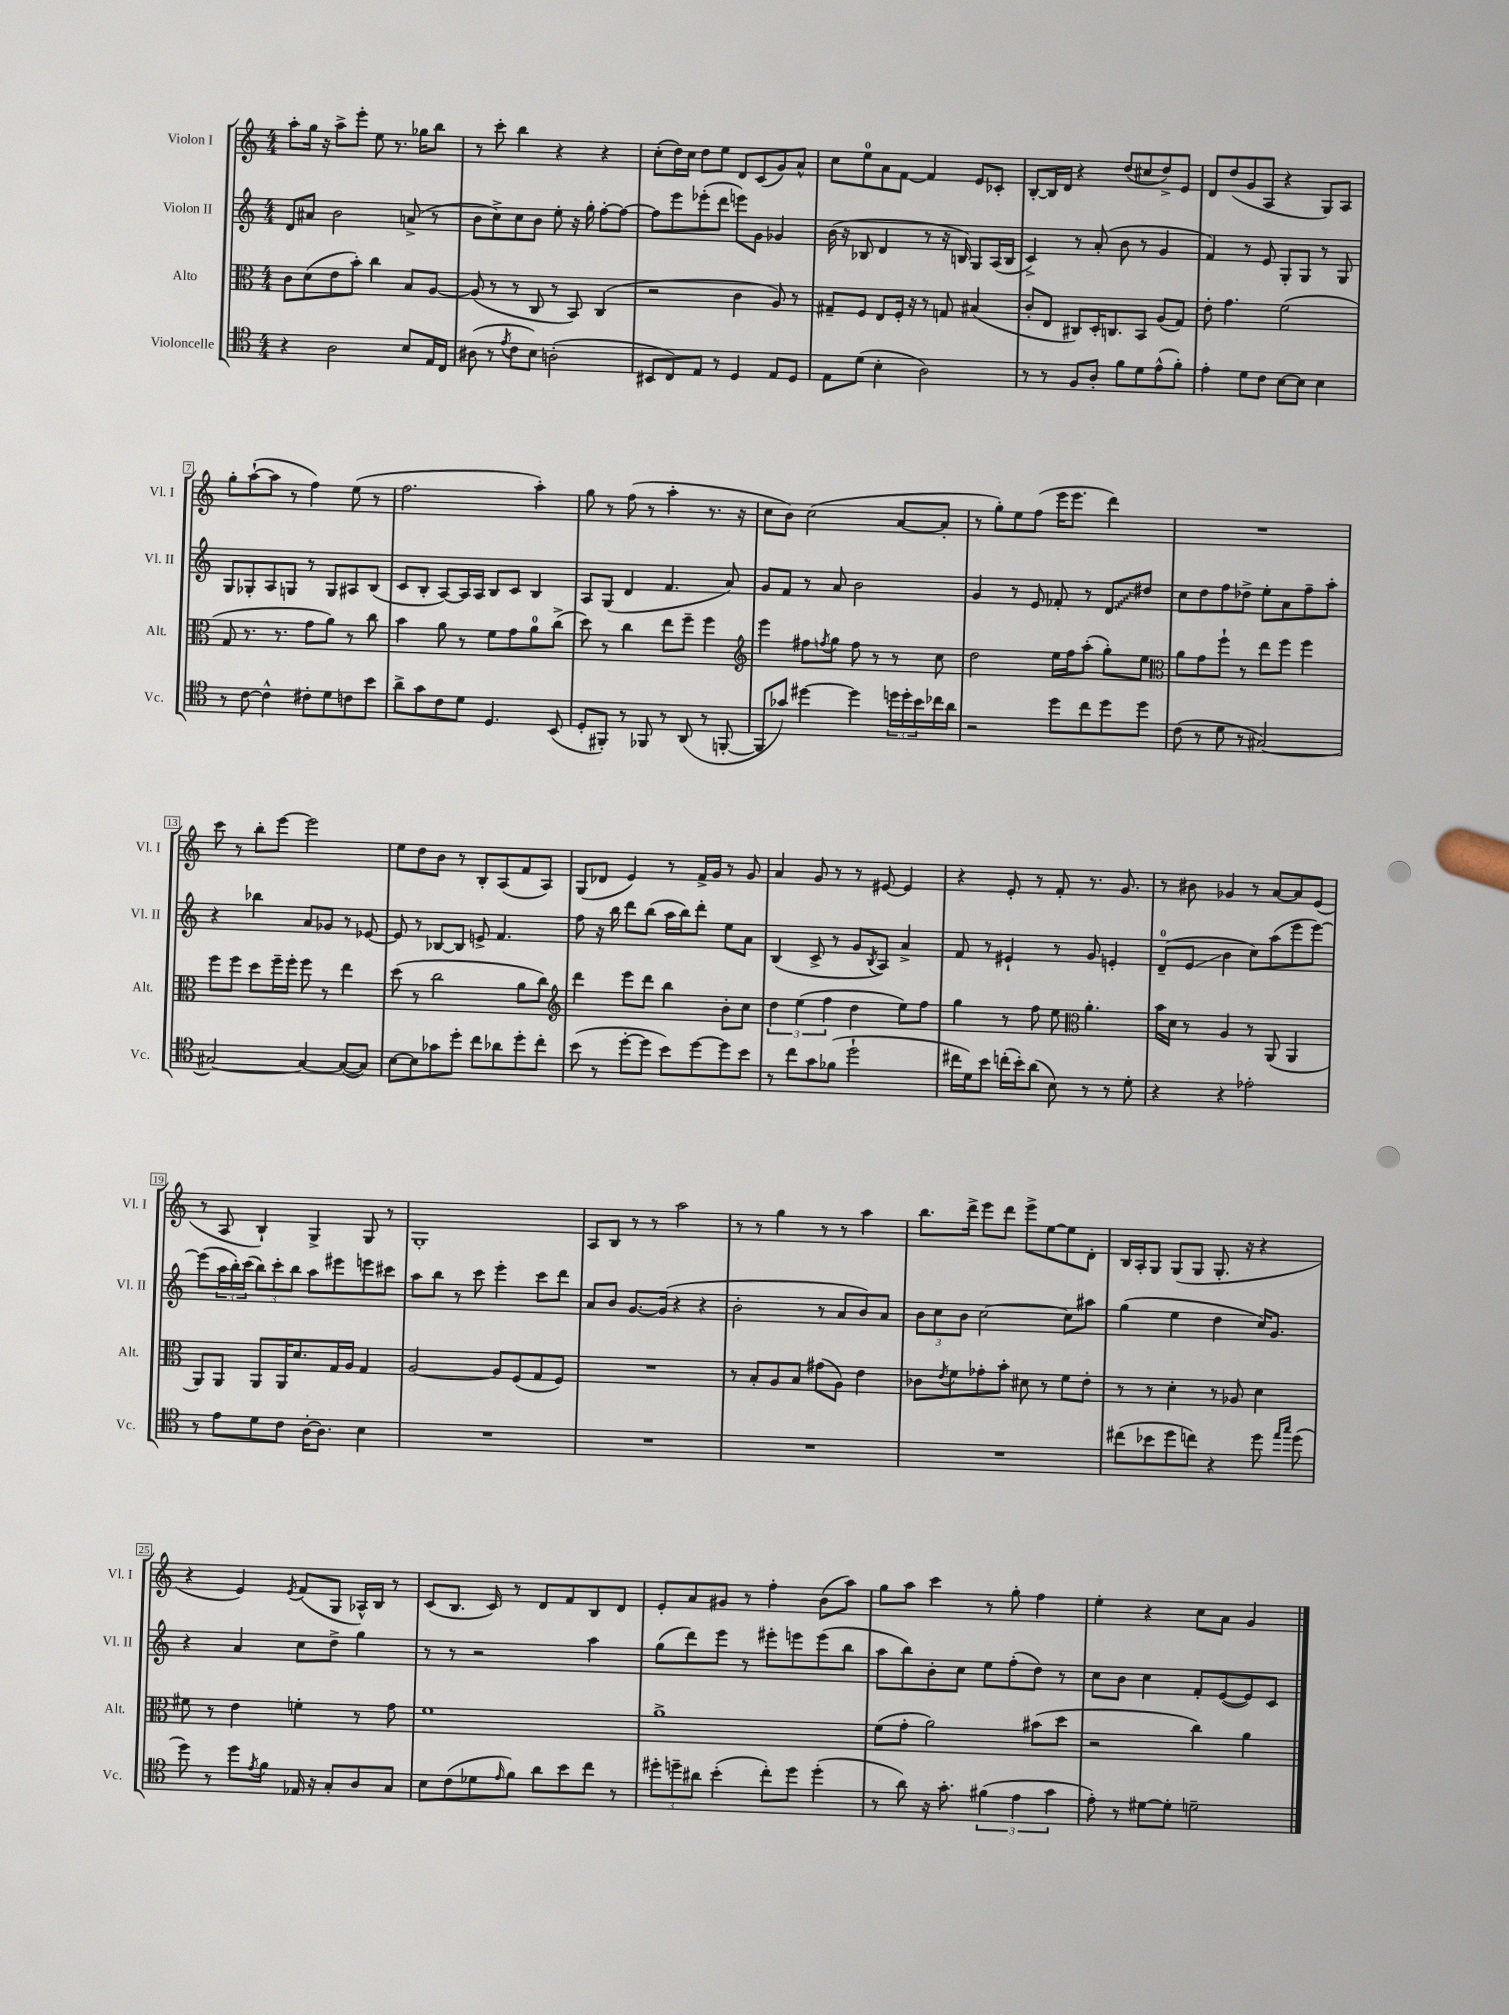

**kern	**kern	**kern	**kern
*staff4	*staff3	*staff2	*staff1
*clefC4	*clefC3	*clefG2	*clefG2
*k[]	*k[]	*k[]	*k[]
*M4/4	*M4/4	*M4/4	*M4/4
4r	8c\L	8d/L	8aa'\L
.	(8d\	8a#/J	16gg\Jk
.	.	.	16r
2A\	8e\	2b\	8aa^\L
.	8b'\J)	.	8eee'\J
.	4cc\	.	8ee\
.	.	.	8.r
8B/L	8B/L	(8a^/	.
.	.	.	16gg-\LK
16E/L	[8A/J	8r	8bb\J
16C/JJ	.	.	.
=	=	=	=
(8A#\	(8A/]	8b\L	8r
8r	8r	8cc^\)	8ccc'\
8qe/	.	.	.
8c\L	8r	8cc\	4bb\
8B\J)	8C/	8b\J	.
(2A'\	8r	8ee'\	4r
.	8BB/)	16r	.
.	.	16gg'\	.
.	(4C/	[8ff'\L	4r
.	.	8ff\_J	.
=	=	=	=
8BB#/L	2r	8ff\]L	(8cc'\L
8C/)	.	8eee\	16dd\L)
.	.	.	16cc\JJ
8E/J	.	(8eee-'\	8dd\L
8r	.	8ddd\J	8ee\J
4D/	4c\	8eee\L)	8d/L
.	.	8g\J	(8c/
8E/L	8A/)	4g-/	8g/)
8D/J	8r	.	8a^^/J
=	=	=	=
8E\L	8G#~/L	(16b\	8cc\L
.	.	16r	.
(8d\J	8F/J	8B-/	8ee\
4B'\	8E/L	4d/	8a\
.	16F'/Jk	.	[8f\J
.	16r	.	.
2A\)	8r	8r	4f/]
.	8G/	16r	.
.	.	16B/)	.
.	(4B#/	8G/L	8e/L
.	.	(16A/L	8c-'/J
.	.	16B/JJ	.
=	=	=	=
8r	8c'/L	4c^/)	[8B'/L
8r	8E/J	.	16B/]L
.	.	.	16d/JJ
8F/L	8C#/L)	8r	4r
8A'/J	16D'/K	(8a'/	.
.	8.C/	.	.
8f\L	.	8b\	(8dd/L
8d\	8BB/J	8r	8cc#/
(8e^^\	(8A/L	4g/	8dd^/)
8f'\J)	8G/J)	.	8e/J
=	=	=	=
4e'\	8e'\	4f/)	8d/L
.	4.g\	.	(8dd/
8d\L	.	8r	8g/
8c\J	.	8e/	8A/J
[8B\L	(2f\	8G'/L	4r
8B\]J	.	8G/J	.
4B\	.	8r	8G/L)
.	.	8G/	8A/J
=	=	=	=
8r	8G/	8G/L	8gg'\L
[8c\	8.r	8G-'/	([8aa`\
4c^^\]	.	8A/	8aa\]J
.	8.r	.	.
.	.	8G/J	8r
8c#'\L	8g\L	8r	4ff\)
8d\	8a\J)	8G/L	.
8c\	8r	8A#/	(8ee\
8b\J	8cc\	(8B/J	8r
=	=	=	=
8a^\L	4b\	8c/L	2.ff\
8g\	.	8B'/J	.
8c\	8a\	[8A/L)	.
8d\J	8r	16A/]L	.
.	.	16A/JJ	.
4.D/	8f\L	8B/L	.
.	8g\	8c/J	.
.	8a\	4B/	4aa'\)
(8BB/	(8cc^\J	.	.
=	=	=	=
8D'/L	8dd\)	8A/L	8gg\
8FF#'/J)	8r	(8G/J	8r
8r	4cc\	4d/	(8ff\
8FF-/	.	.	8r
8r	8ee\L	4.f/	4aa'\
(8AA/	8ff~\J	.	.
8r	4ff\	.	8.r
[8FF'/	.	8a/)	.
.	.	.	16r
=	=	=	=
*	*clefG2	*	*
8FF/]L	4eee\	8g/L	8cc\L
8g-/J)	.	8f/J	8b\J)
[4dd#\	8ff#\L	8r	(2cc\
.	8qff/	.	.
.	8gg\J	8a/	.
4dd#\]	8ff\	2b\	.
.	8r	.	.
24dd\LL	8r	.	[8a/L
24dd'\	.	.	.
24b\	.	.	.
16cc-\	8cc\	.	8a'/]J
16a\JJ	.	.	.
=	=	=	=
2r	2dd\	4g/	8r
.	.	.	8gg'\L)
.	.	8r	8ee\
.	.	8e/	(8ff\J
8dd\L	16ee\LL	8f-'/	16eee\LK
.	16ff\J	.	8.eee\J
8cc\	(8aa'\J	8r	.
8dd\	8gg'\L)	8d/L	4ddd\)
8dd\J	8ee\J	8dd#/J	.
=	=	=	=
*	*clefC3	*	*
(8c\	8a\L	8cc\L	1r
8r	8g\	8dd\	.
8d\	8ff`\J	8ff\	.
8r	8r	8dd-^\J	.
[2G#/)	8ee\L	8ee'\L	.
.	8ff\J	8a\	.
.	4ff\	8ff~\	.
.	.	8aa'\J	.
=	=	=	=
2G#/_	8ff\L	4r	8ccc\
.	8ff\J	.	8r
.	8dd\L	4bb-\	8bb'\L
.	16ff~\L	.	[8eee\J
.	16ff'\JJ	.	.
4G#/_	8ff\	8a/L	2eee\]
.	8r	8g-/J	.
(8G#/_L	4ee\	8r	.
8G#/]J)	.	[8e-/	.
=	=	=	=
[8B\L	(8dd\	8e-/]	8ee\L
8B\]	8r	8r	8dd\
8g-\	2cc\	[8B-/L	8b\J
8dd'\J	.	8B-/]J	8r
8cc\L	.	8e^/	8B'/L
8a-\	.	4.f/	(8A/
8dd'\	8a\L	.	8f/
8cc'\J	8cc\J)	.	8A/J)
=	=	=	=
*	*clefG2	*	*
(8b\	4ddd\	8ff\	(8G/L
8r	.	16r	8d-/J
.	.	16bb\	.
[8dd'\L	8eee\L	8ddd\L	4e/)
8dd\]J	8ddd\J	(8bb\J	.
8b\L)	4bb\	16aa\LL	8r
.	.	16bb\J)	.
[8dd\	.	8ddd'\J	16f^/LL
.	.	.	16g/JJ
8dd\]	8b'\L	8ee\L	8r
8b\J	8cc\J	8a\J	8g/
=	=	=	=
8r	6dd\	(4B/	4a/
8cc\L	.	.	.
.	(6ee\	.	.
8g\	.	8c^/	8g/
.	6ff\	.	.
(8f-\J	.	8r	8r
2dd`\	4dd\	8g/L	8r
.	.	8qB/	.
.	.	8A/J)	[8e#/
.	8ee\L)	4a^/	4e#/]
.	8ff\J	.	.
=	=	=	=
16cc#\LL	4gg\	8f/	4r
16d\J)	.	.	.
8b\J	.	8r	.
(16cc'\LL	8r	4e#`/	8e'/
16b'\J)	.	.	.
(8a\J	8ff\	.	8r
8B\)	8ee\	8r	8f'/
*	*clefC3	*	*
8r	4.a'\	8g/	8.r
8r	.	4e'/	.
.	.	.	8.g/
8d'\	.	.	.
=	=	=	=
4r	16b\LL	(8d~/L	8r
.	16d\JJ	.	.
.	8r	8e/J	8b#\
4r	4A/	4b\	4g-/
2e-'\	8r	8cc\L)	8r
.	(8AA/	(8aa\	[8a/L
.	4AA/	8eee\	8a/]
.	.	[8eee\J)	(8e/J
=	=	=	=
8r	8AA/L)	(8eee\]L	8r
8e\L	8AA/J	24aa\L	8A/
.	.	24bb'\)	.
.	.	(24ccc\JJ	.
8d\	8AA/L	12bb\L)	4B`/)
.	.	12ccc'\	.
8c\J	16AA/K	.	.
.	.	12bb\J	.
.	8.d/	.	.
[16A'\LK	.	8aa\L	4G^/
8.A\]J	.	.	.
.	16G/L	8eee#\	.
.	16A/JJ	.	.
4B\	4G/	8eee\	8G/
.	.	8ccc#\J	8r
=	=	=	=
1r	[2A/	8aa\L	1G'
.	.	8bb\J	.
.	.	8r	.
.	.	8ccc\	.
.	8A/]L	4eee'\	.
.	(8F/	.	.
.	8G/	8ccc\L	.
.	8F/J)	8ddd\J	.
=	=	=	=
1r	1r	8a/L	8A/L
.	.	8b/J	8B/J
.	.	[8.g/L	8r
.	.	.	8r
.	.	(16g/]Jk	.
.	.	4r	2aa\
.	.	4r	.
=	=	=	=
1r	8r	2b'\	8r
.	8B'/L	.	8r
.	8A/	.	4gg\
.	8B/J	.	.
.	(8g#\L	8r	8r
.	8A\J)	8a/L	8r
.	4e\	8b/)	4aa\
.	.	8a/J	.
=	=	=	=
1r	8c-\L	12b\L	8.bb\L
.	.	12cc\	.
.	8qe/	.	.
.	8f\	.	.
.	.	12b\J	.
.	.	.	16ddd^\Jk
.	8g-'\	[2cc\	8eee\L
.	8b'\J	.	8ddd\J
.	8d#\	.	8eee^\L
.	8r	.	[8ee\
.	8f\L	8cc\]L	8ee\]
.	8e'\J	8aa#\J	8d'\J
=	=	=	=
(8cc#\L	8r	(4gg\	16B/LL
.	.	.	16A'/J
8b-\	8r	.	8G/J
8dd\	4d'\	4ee\	(8G/L
8cc\J)	.	.	8G/J
4r	8r	4dd\	8.G'/
.	8A-/	.	.
.	.	.	16r
8dd\	4d\	16cc/LK)	4r
.	.	8.g/J	.
16qqee/LL	.	.	.
16qqgg/JJ	.	.	.
(8dd\	.	.	.
=	=	=	=
8dd\)	8f#\	4r	4r
8r	8r	.	.
8dd\L	4e\	4a/	4e/)
8qe/	.	.	.
8f\J	.	.	.
.	.	.	8qe/
16E-/	4f'\	8cc\L	(8f/L
16r	.	.	.
8G'/L	.	8dd^\J	8G/J
8A/	8r	4gg\	16A-^^/LL)
.	.	.	16B/JJ
8G/J	8g\	.	8r
=	=	=	=
8B\L	1f	8r	(8c/L
(8c\	.	8r	8.B/J
8d-\	.	2r	.
.	.	.	16c/)
16qqe/	.	.	.
8f\J)	.	.	8r
8a\L	.	.	8d/L
8b\	.	.	8f/
8cc\J	.	4aa\	8B/
8r	.	.	8d/J
=	=	=	=
12dd#'\L	1a^	(8gg\L	8e'/L
12dd~\	.	.	.
.	.	8ddd\)	8a/
12a#\J	.	.	.
(4b'\	.	8eee\J	8g#/J
.	.	8r	8r
8cc'\L)	.	8eee#'\L	4ff'\
8dd\J	.	8eee\	.
(4dd'\	.	(8eee\	(8b\L
.	.	8bb\J	8aa\J)
=	=	=	=
8r	(8f\L	8aa\L	8gg\L
8a\)	8g'\J	8bb\)	8aa\J
16r	2a\)	8b'\	4ccc\
8.g'\	.	.	.
.	.	8cc\J	.
(6f#\	.	8ee\L	8r
.	.	(8ff'\	8gg'\
6e\	.	.	.
.	(8b#\L	8dd\J)	4ff\
6g\	.	.	.
.	8dd\J	8r	.
=	=	=	=
8e'\)	2r	8cc\L	4ee'\
8r	.	8b\J	.
[8d#\L	.	4cc\	4r
8d#'\]J	.	.	.
2d~\	4cc\)	8f'/L	8cc\L
.	.	([8e/	8a\J
.	4a\	8e/])	4g/
.	.	8c/J	.
==	==	==	==
*-	*-	*-	*-
